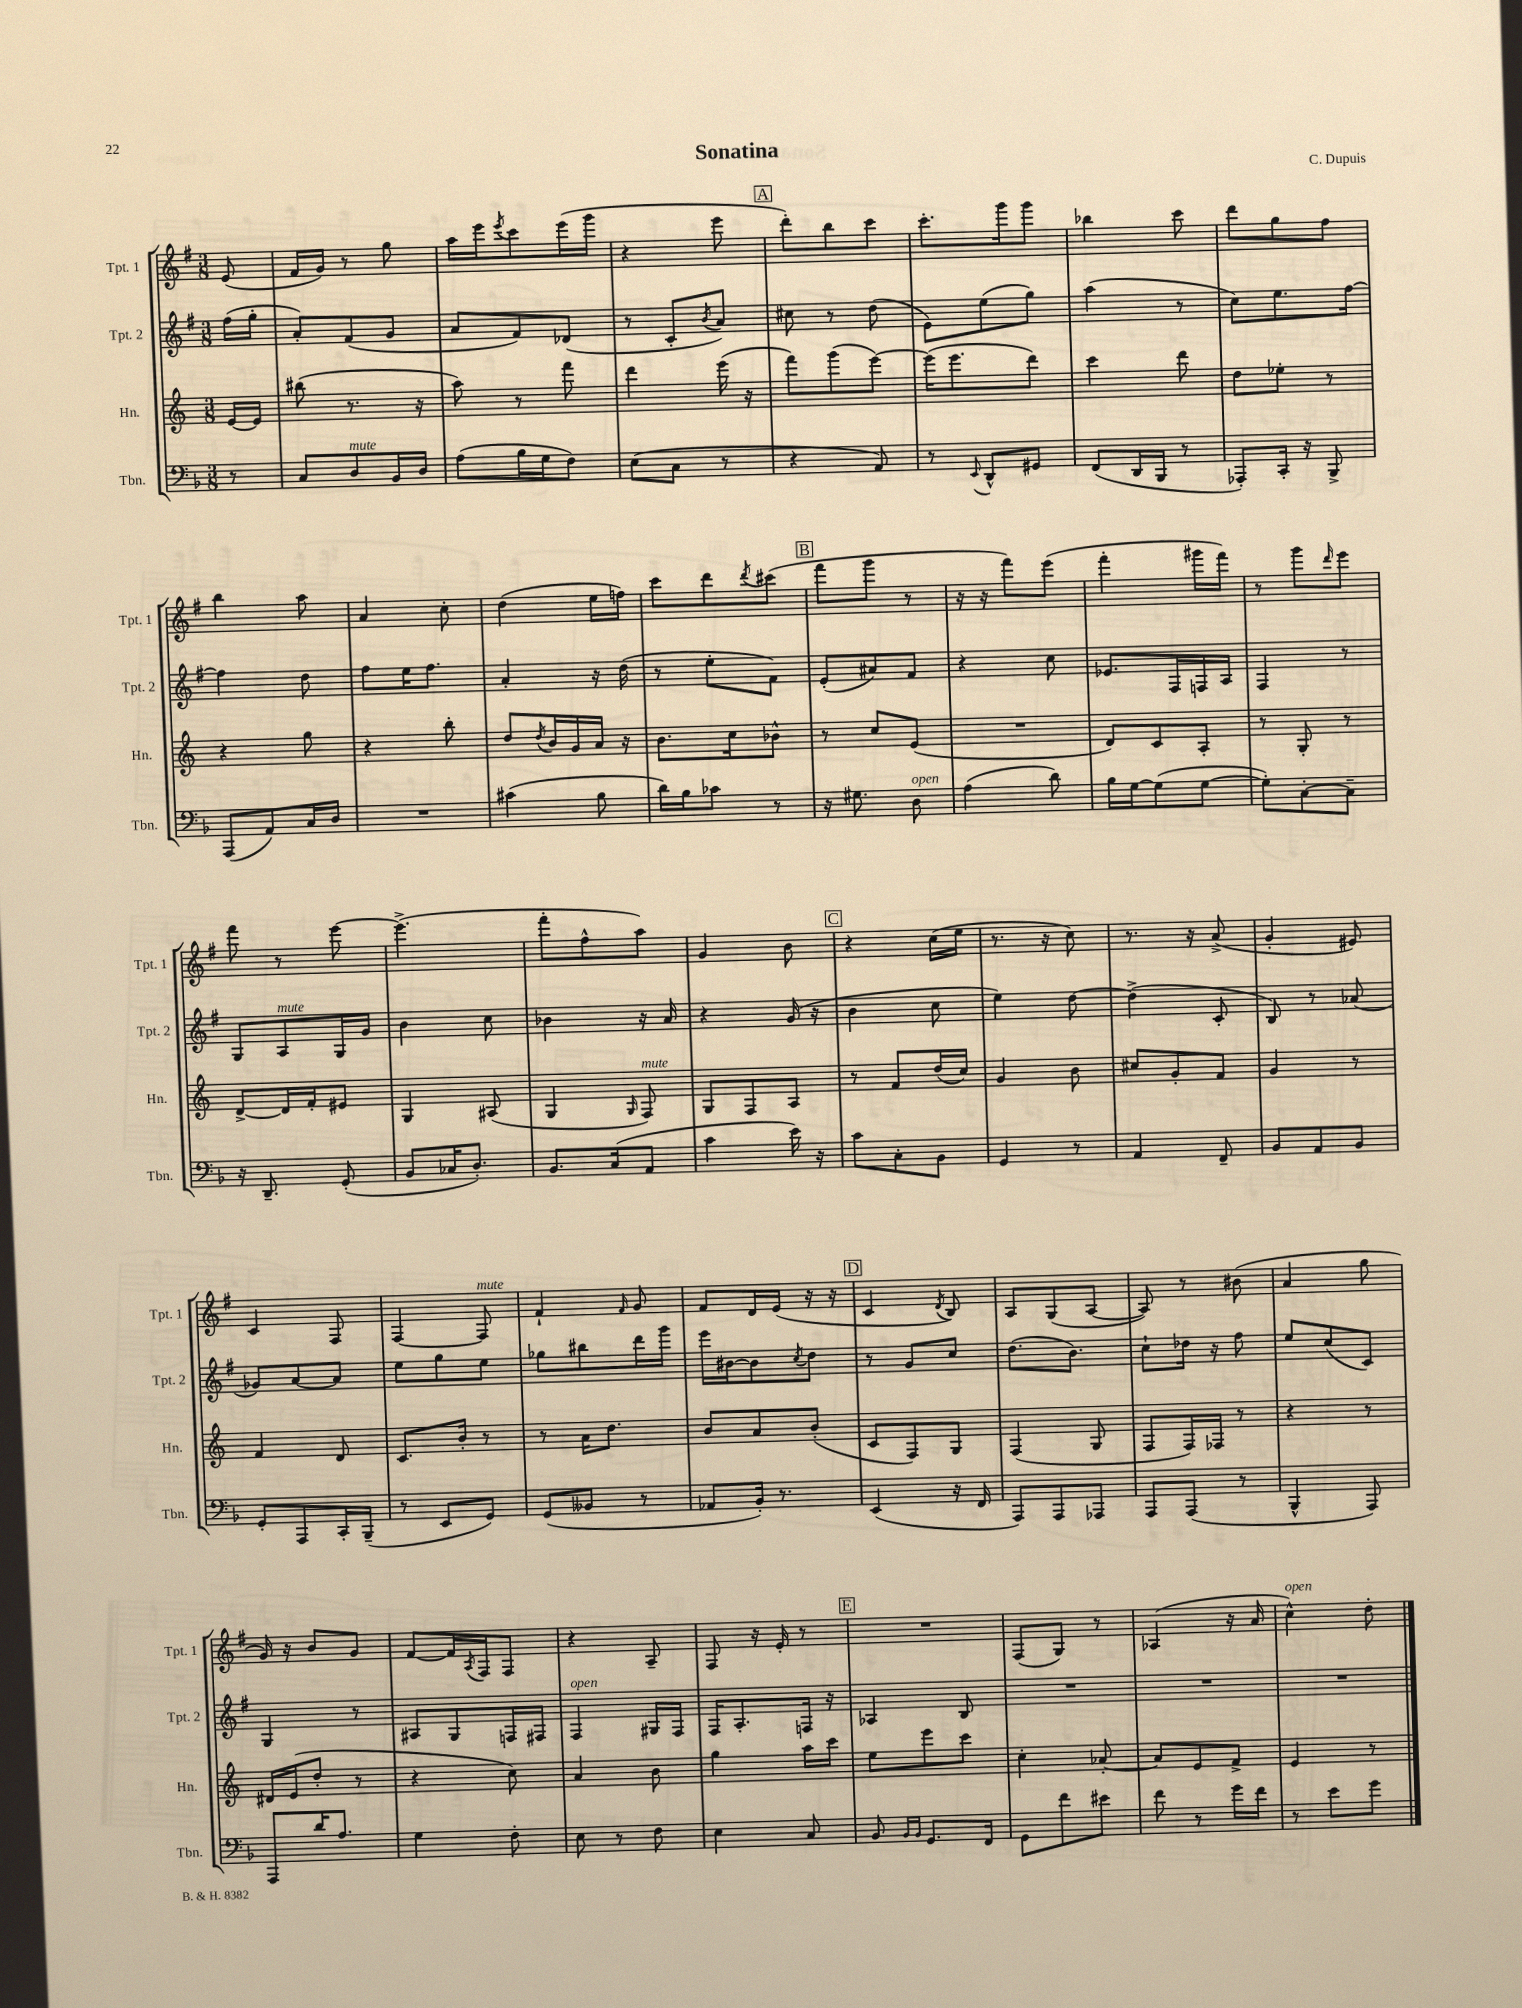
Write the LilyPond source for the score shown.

\header { title = "Sonatina" composer = "C. Dupuis" }
<<
\new StaffGroup <<
\new Staff = "s0" \with { instrumentName = "Tpt. 1" shortInstrumentName = "Tpt. 1" } {
    \clef treble \key g \major \numericTimeSignature \time 3/8 \partial 8
    e'8( |
    fis'16 g'16) r8 g''8 |
    a''16 e'''16 \acciaccatura { e'''8 } c'''8 e'''16( g'''16 |
    r4 e'''8 |
    \mark \markup { \box "A" } d'''8-.) b''8 c'''8 |
    c'''8.-. g'''16 g'''8 |
    bes''4 c'''8 |
    d'''8 g''8 fis''8 |
    b''4 a''8 |
    a'4 c''8-. |
    d''4( e''16 f''16) |
    c'''8 d'''8 \acciaccatura { d'''8 } cis'''8( |
    \mark \markup { \box "B" } fis'''8 g'''8 r8 |
    r16 r16 fis'''8) e'''8( |
    fis'''4-. gis'''16 fis'''16) |
    r8 g'''8 \grace { d'''16 } e'''8 |
    fis'''8 r8 e'''8~ |
    e'''4.->( |
    fis'''8-. fis''8-^ a''8) |
    g'4 b'8 |
    \mark \markup { \box "C" } r4 c''16( e''16 |
    r8. r16 c''8) |
    r8. r16 a'8->( |
    g'4-. eis'8) |
    c'4 fis8 |
    fis4~ fis8^\markup { \italic "mute" } |
    fis'4-! \grace { fis'16 } g'8 |
    fis'8 d'16 e'16( r16 r16 |
    \mark \markup { \box "D" } c'4 \acciaccatura { d'8 } b8) |
    a8 g8( a8~ |
    a8) r8 bis'8( |
    a'4 g''8 |
    g'16) r16 b'8 g'8 |
    fis'8~ fis'16 \acciaccatura { a8 } fis16 fis8 |
    r4 a8-- |
    fis8 r16 e'16-. r8 |
    \mark \markup { \box "E" } R4. |
    fis8( g8) r8 |
    aes4( r16 a'16 |
    c''4-^^\markup { \italic "open" }) d''8-. \bar "|." |
}
\new Staff = "s1" \with { instrumentName = "Tpt. 2" shortInstrumentName = "Tpt. 2" } {
    \clef treble \key g \major \numericTimeSignature \time 3/8 \partial 8
    fis''16( g''16-. |
    a'8-.) fis'8( g'8 |
    a'8 fis'8) des'8( |
    r8 c'8-. \acciaccatura { b'8 } a'8) |
    \mark \markup { \box "A" } cis''8 r8 d''8( |
    e'8) e''8( g''8) |
    a''4( r8 |
    c''8) e''8. fis''16~ |
    fis''4 d''8 |
    fis''8 e''16 fis''8. |
    a'4-. r16 d''16( |
    r8 e''8-. fis'8) |
    \mark \markup { \box "B" } e'8-.( ais'8) fis'8 |
    r4 c''8 |
    ees'8. fis16 f16 a16 |
    fis4 r8 |
    g8 a8^\markup { \italic "mute" } g16 g'16 |
    b'4 c''8 |
    bes'4 r16 a'16 |
    r4 g'16( r16 |
    \mark \markup { \box "C" } b'4 c''8 |
    e''4) d''8~ |
    d''4->( c'8-. |
    b8) r8 aes'8( |
    ges'8) a'8~ a'8 |
    e''8 g''8 e''8 |
    ges''8 bis''8 d'''16 g'''16 |
    e'''16 bis'16~ bis'8 \acciaccatura { c''8 } d''8 |
    \mark \markup { \box "D" } r8 g'8 c''8 |
    d''8.( b'8.) |
    c''8-! des''16 r16 fis''8 |
    e''8 c''8( c'8) |
    g4 r8 |
    ais8 g8 f16 fis16 |
    fis4^\markup { \italic "open" } gis16 fis16 |
    fis16 a8.-. f16 r16 |
    \mark \markup { \box "E" } aes4 b8 |
    R4. |
    R4. |
    R4. \bar "|." |
}
\new Staff = "s2" \with { instrumentName = "Hn." shortInstrumentName = "Hn." } {
    \clef treble \key c \major \numericTimeSignature \time 3/8 \partial 8
    e'16~ e'16 |
    bis''8( r8. r16 |
    a''8) r8 f'''8 |
    d'''4 e'''16( r16 |
    \mark \markup { \box "A" } f'''8) g'''8( e'''8~) |
    e'''16( e'''8. d'''8) |
    c'''4 d'''8 |
    d''8 ees''8-. r8 |
    r4 g''8 |
    r4 b''8-. |
    d''8 \acciaccatura { d''8 } b'16 g'16 a'16 r16 |
    b'8. c''16 bes'8-^ |
    \mark \markup { \box "B" } r8 c''8 e'8( |
    R4. |
    d'8) c'8 a8-. |
    r8 g8-. r8 |
    d'8~-> d'16 f'16-. eis'8 |
    g4 ais8( |
    g4 \grace { g16 } f8^\markup { \italic "mute" }) |
    g8 f8 a8 |
    \mark \markup { \box "C" } r8 f'8 d''16( c''16) |
    g'4 b'8 |
    cis''8 g'8-. f'8 |
    g'4 r8 |
    f'4 d'8 |
    c'8. b'16-. r8 |
    r8 a'16 d''8. |
    b'8 a'8 b'8-.( |
    \mark \markup { \box "D" } c'8 f8) g8 |
    f4( g8 |
    f8 f16) fes16 r8 |
    r4 r8 |
    dis'16 e'16( d''8-. r8 |
    r4 c''8) |
    a'4 b'8 |
    g''4 a''16 c'''16 |
    \mark \markup { \box "E" } e''8 e'''8 c'''8 |
    c''4-. aes'8~-. |
    aes'8 e'8 f'8-> |
    e'4 r8 \bar "|." |
}
\new Staff = "s3" \with { instrumentName = "Tbn." shortInstrumentName = "Tbn." } {
    \clef bass \key f \major \numericTimeSignature \time 3/8 \partial 8
    r8 |
    c8 d8^\markup { \italic "mute" } bes,16 d16 |
    a8( bes16 g16 f8) |
    e8( c8 r8 |
    \mark \markup { \box "A" } r4 a,8) |
    r8 \appoggiatura { e,8 } d,8-^ gis,8 |
    f,8( d,16 bes,,16 r8 |
    aes,,8-.) c,16-. r16 bes,,8-> |
    a,,8( a,8) c16 d16 |
    R4. |
    cis'4( bes8 |
    d'16) bes16 ces'8 r8 |
    \mark \markup { \box "B" } r16 gis8. d8^\markup { \italic "open" } |
    a4( d'8) |
    bes16 g16~ g8( g8~ |
    g8-.) c8~-. c8-- |
    r16 d,8.-- g,8-.( |
    bes,8 ces16 d8.-.) |
    bes,8. c16( a,8 |
    c'4 e'16) r16 |
    \mark \markup { \box "C" } c'8 c8-. bes,8 |
    g,4 r8 |
    a,4 f,8-- |
    bes,8 a,8 bes,8 |
    g,8-. a,,8 c,16-. bes,,16--( |
    r8 e,8 g,8) |
    g,8( beses,8 r8 |
    aes,8 bes,16-.) r8. |
    \mark \markup { \box "D" } e,4( r16 f,16 |
    a,,8) a,,8 aes,,8 |
    a,,8 a,,8( r8 |
    bes,,4-^ a,,8) |
    a,,8 d'16 a8. |
    g4 f8-. |
    e8 r8 f8 |
    e4 c8 |
    \mark \markup { \box "E" } bes,8 \grace { bes,16 bes,16 } g,8. f,16 |
    g,8 f'8 eis'8 |
    f'8 r8 g'16 f'16 |
    r8 e'8 g'8 \bar "|." |
}
>>
>>
\layout { \context { \Score \remove "Bar_number_engraver" } }
